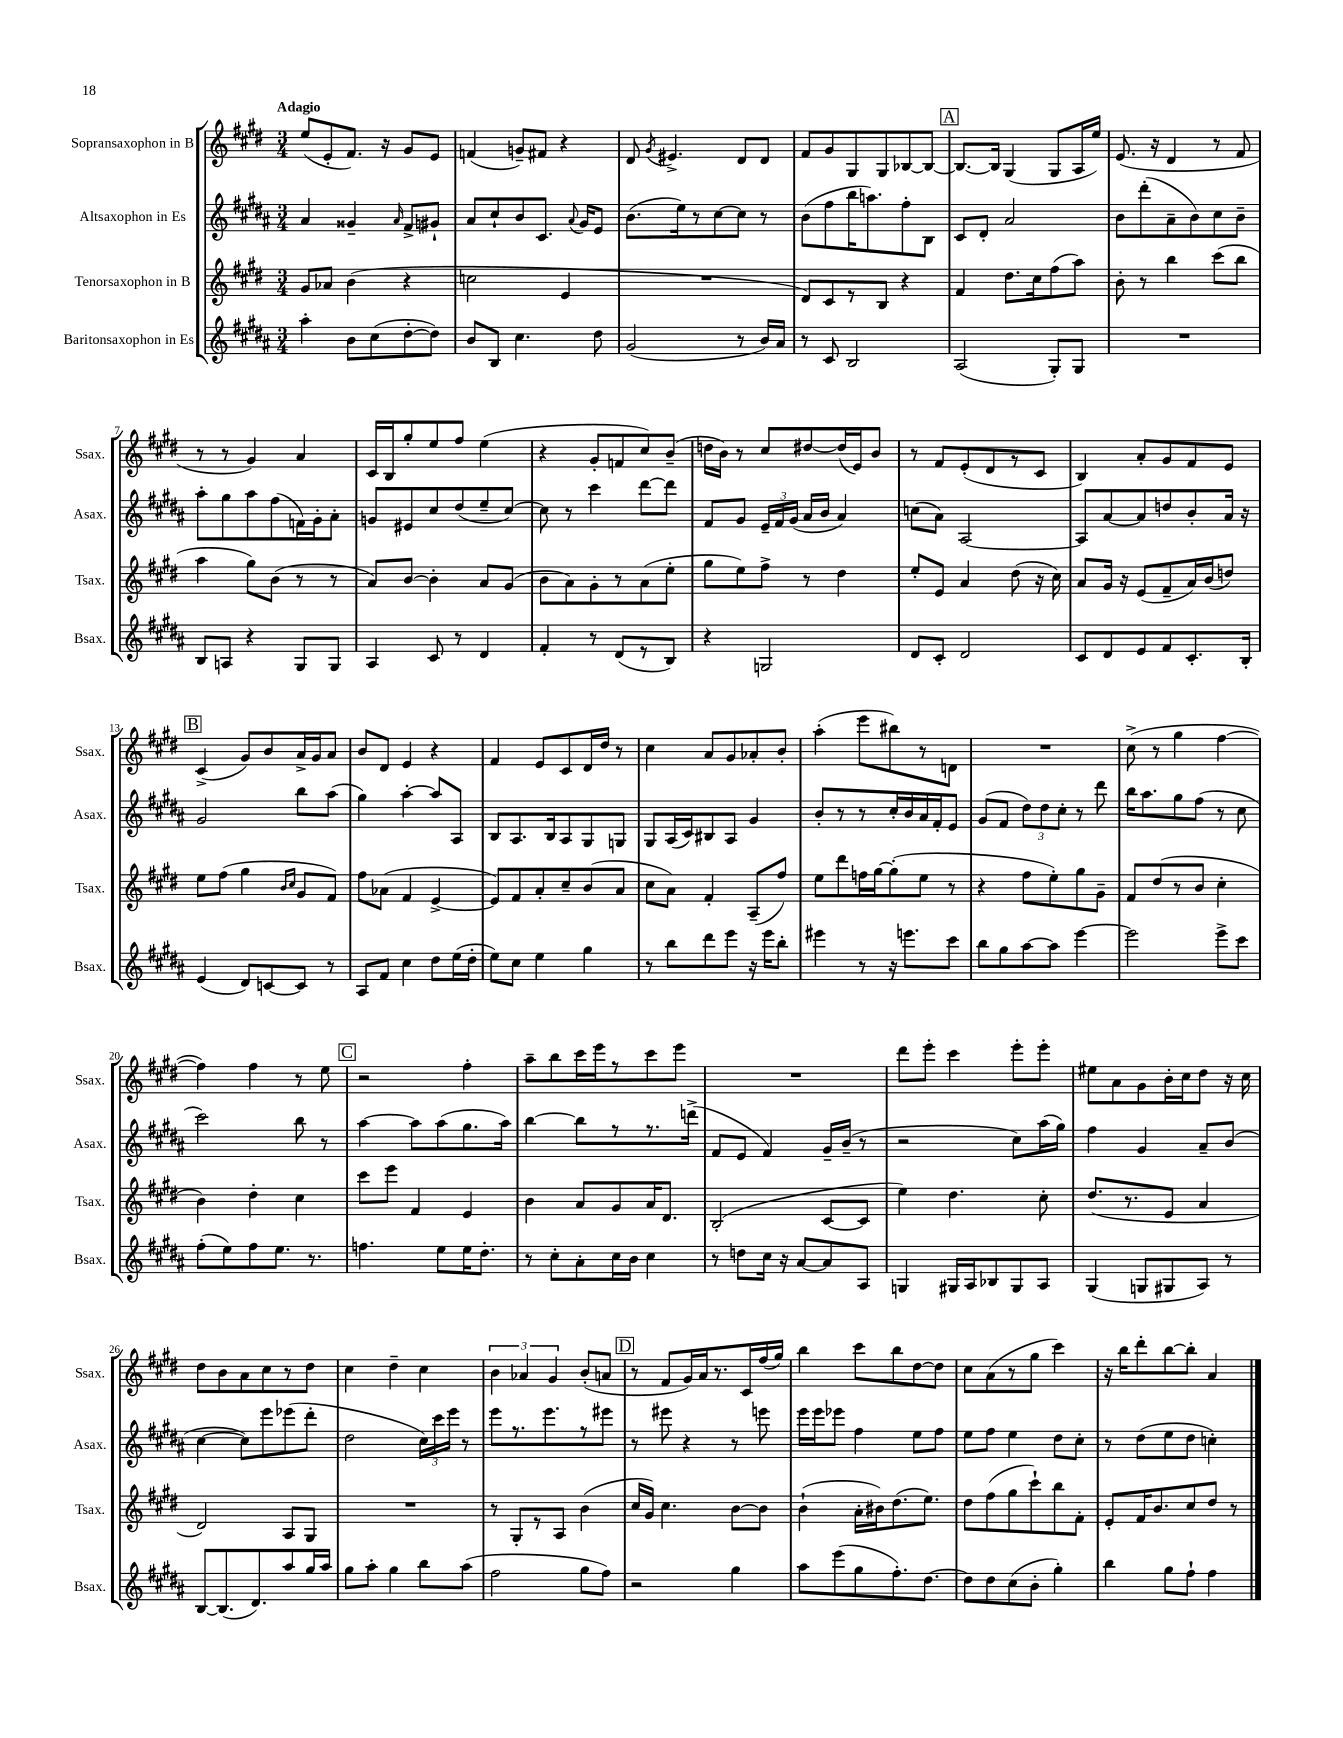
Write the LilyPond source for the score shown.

<<
\new StaffGroup <<
\new Staff = "s0" \with { instrumentName = "Sopransaxophon in B" shortInstrumentName = "Ssax." } {
    \clef treble \key e \major \numericTimeSignature \time 3/4 \tempo "Adagio"
    \autoBeamOff e''8[( e'8-. fis'8.]) r16 gis'8[ e'8] |
    f'4( g'8[--) fis'8] r4 |
    dis'8 \acciaccatura { gis'8 } eis'4.-> dis'8[ dis'8] |
    fis'8[ gis'8 gis8 gis8 bes8~ bes8]~ |
    \mark \markup { \box "A" } bes8.[~ bes16] gis4( gis8[ a16 e''16]) |
    e'8.( r16 dis'4 r8 fis'8 |
    r8 r8 gis'4) a'4 |
    cis'16[ b16 gis''8-. e''8 fis''8] e''4( |
    r4 gis'8[-. f'8 cis''8) b'8]--( |
    d''16[ b'16]) r8 cis''8[ dis''8~ dis''16( e'16) b'8] |
    r8 fis'8[ e'8-.( dis'8 r8 cis'8] |
    b4) a'8[-. gis'8 fis'8 e'8] |
    \mark \markup { \box "B" } cis'4->( gis'8[) b'8 a'16-> gis'16 a'8] |
    b'8[ dis'8] e'4 r4 |
    fis'4 e'8[ cis'8 dis'16 dis''16] r8 |
    cis''4 a'8[ gis'8 aes'8-. b'8]-. |
    a''4-.( e'''8[ bis''8) r8 d'8] |
    R2. |
    cis''8->( r8 gis''4 fis''4~ |
    fis''4) fis''4 r8 e''8 |
    \mark \markup { \box "C" } r2 fis''4-. |
    a''8[-- b''8 cis'''16 e'''16 r8 cis'''8 e'''8] |
    R2. |
    dis'''8[ e'''8]-. cis'''4 e'''8[-. e'''8]-. |
    eis''8[ a'8 gis'8 b'16-. cis''16 dis''8] r16 cis''16 |
    dis''8[ b'8 a'8 cis''8 r8 dis''8] |
    cis''4 dis''4-- cis''4 |
    \tuplet 3/2 { b'4 aes'4 gis'4 } b'8[-.( a'8] |
    \mark \markup { \box "D" } r8 fis'8[ gis'16) a'16 r8. cis'16 fis''16( gis''16]) |
    b''4 cis'''8[ b''8 dis''8~ dis''8] |
    cis''8[ a'8( r8 gis''8] cis'''4) |
    r16 b''16[ dis'''8-. b''8~ b''8]-. a'4 \bar "|." |
}
\new Staff = "s1" \with { instrumentName = "Altsaxophon in Es" shortInstrumentName = "Asax." } {
    \clef treble \key b \major \numericTimeSignature \time 3/4
    \autoBeamOff ais'4 gisis'4-- \grace { ais'16 } fis'8[-> gis'8]-! |
    ais'8[ cis''8-! b'8 cis'8.] \appoggiatura { ais'8 } gis'16[ e'8] |
    b'8.[( e''16) r8 cis''8~ cis''8] r8 |
    b'8[( fis''8 b''16 a''8.) fis''8-. b8] |
    \mark \markup { \box "A" } cis'8[ dis'8]-. ais'2 |
    b'8[ dis'''8-.( ais'8-- b'8) cis''8 b'8]-- |
    ais''8[-. gis''8 ais''8 fis''8( f'16) gis'16-. ais'8]-. |
    g'8[ eis'8 cis''8 dis''8( e''8-- cis''8]~) |
    cis''8 r8 cis'''4 dis'''8[~ dis'''8] |
    fis'8[ gis'8] \tuplet 3/2 { e'16[-- fis'16 gis'16]( } ais'16[ b'16] ais'4) |
    c''8[( ais'8]) ais2~ |
    ais8[ ais'8~ ais'8 d''8 b'8-. ais'16] r16 |
    \mark \markup { \box "B" } gis'2 b''8[ ais''8]( |
    gis''4) ais''4~-. ais''8[ ais8] |
    b8[ ais8. b16 ais8 gis8 g8] |
    gis8[ ais16( cis'16) bis8 ais8] gis'4 |
    b'8[-. r8 r8 cis''16-. b'16 ais'16 fis'16-. e'8] |
    gis'8[( fis'8] \tuplet 3/2 { dis''8[) dis''8 cis''8]-. } r8 dis'''8 |
    b''16[ ais''8. gis''8 fis''8]( r8 cis''8 |
    cis'''2) b''8 r8 |
    \mark \markup { \box "C" } ais''4~ ais''8[ ais''8( gis''8. ais''16]) |
    b''4~ b''8[ r8 r8. d'''16]->( |
    fis'8[ e'8] fis'4) gis'16[-- b'16]--( r8 |
    r2 cis''8[) ais''16( gis''16]) |
    fis''4 gis'4 ais'8[-- b'8]( |
    cis''4~ cis''8[) e'''8 ees'''8( dis'''8]-. |
    dis''2 \tuplet 3/2 { cis''16[) cis'''16 e'''16] } r8 |
    e'''8[ r8. e'''8. r8 eis'''8] |
    \mark \markup { \box "D" } r8 eis'''8 r4 r8 e'''8 |
    e'''16[ e'''16 ees'''8] fis''4 e''8[ fis''8] |
    e''8[ fis''8] e''4 dis''8[ cis''8]-. |
    r8 dis''8[( e''8 dis''8] c''4-.) \bar "|." |
}
\new Staff = "s2" \with { instrumentName = "Tenorsaxophon in B" shortInstrumentName = "Tsax." } {
    \clef treble \key e \major \numericTimeSignature \time 3/4
    \autoBeamOff gis'8[ aes'8] b'4( r4 |
    c''2 e'4 |
    R2. |
    dis'8[) cis'8 r8 b8] r4 |
    \mark \markup { \box "A" } fis'4 dis''8.[ cis''16 fis''8( a''8]) |
    b'8-. r8 b''4 cis'''8[( b''8] |
    a''4 gis''8[) b'8]( r8 r8 |
    a'8[) b'8]~ b'4-. a'8[ gis'8]( |
    b'8[ a'8) gis'8-. r8 a'8( e''8]-. |
    gis''8[ e''8) fis''8]-> r8 dis''4 |
    e''8[-. e'8] a'4 dis''8( r16 cis''16) |
    a'8[ gis'16] r16 e'8[( fis'8-- a'16) b'16( d''8]) |
    \mark \markup { \box "B" } e''8[ fis''8]( gis''4 \grace { b'16[ cis''16] } gis'8[ fis'8]) |
    fis''8[ aes'8]( fis'4 e'4~-> |
    e'8[) fis'8 a'8-. cis''8-- b'8( a'8] |
    cis''8[ a'8]) fis'4-. a8[--( fis''8]) |
    e''8[ dis'''8 f''16 gis''16~ gis''8-.( e''8] r8 |
    r4 fis''8[ e''8-.) gis''8 gis'8]-- |
    fis'8[ dis''8( r8 b'8] cis''4-. |
    b'4) dis''4-. cis''4 |
    \mark \markup { \box "C" } cis'''8[ e'''8] fis'4 e'4 |
    b'4 a'8[ gis'8 a'16 dis'8.] |
    b2-.( cis'8[~ cis'8] |
    e''4) dis''4. cis''8-. |
    dis''8.[( r8. e'8] a'4 |
    dis'2) a8[ gis8] |
    R2. |
    r8 gis8[-. r8 a8] b'4( |
    \mark \markup { \box "D" } cis''16[ gis'16]) cis''4. b'8[~ b'8] |
    b'4-!( a'16[-. bis'16) dis''8.( e''8.]) |
    dis''8[ fis''8( gis''8 cis'''8-!) b''8 fis'8]-. |
    e'8[-. fis'16 b'8. cis''8 dis''8] r8 \bar "|." |
}
\new Staff = "s3" \with { instrumentName = "Baritonsaxophon in Es" shortInstrumentName = "Bsax." } {
    \clef treble \key b \major \numericTimeSignature \time 3/4
    \autoBeamOff ais''4-. b'8[ cis''8( dis''8~-. dis''8]) |
    b'8[ b8] cis''4. dis''8 |
    gis'2( r8 b'16[) ais'16] |
    r8 cis'8 b2 |
    \mark \markup { \box "A" } ais2( gis8[-.) gis8] |
    R2. |
    b8[ a8] r4 gis8[ gis8] |
    ais4 cis'8 r8 dis'4 |
    fis'4-. r8 dis'8[( r8 b8]) |
    r4 g2 |
    dis'8[ cis'8]-. dis'2 |
    cis'8[ dis'8 e'8 fis'8 cis'8.-. b16]-. |
    \mark \markup { \box "B" } e'4( dis'8[) c'8~ c'8] r8 |
    ais8[ fis'8] cis''4 dis''8[ e''16( dis''16]-. |
    e''8[) cis''8] e''4 gis''4 |
    r8 b''8[ dis'''8 e'''8] r16 e'''16[ b''8]-. |
    eis'''4 r8 r16 e'''8.[ cis'''8] |
    b''8[ gis''8 ais''8~ ais''8] e'''4~ |
    e'''2 e'''8[-> cis'''8] |
    fis''8[-.( e''8) fis''8 e''8.] r8. |
    \mark \markup { \box "C" } f''4. e''8[ e''16 dis''8.]-. |
    r8 cis''8[-. ais'8-. cis''16 b'16] cis''4 |
    r8 d''8[ cis''16] r16 ais'8[~ ais'8 ais8] |
    g4 gis16[ ais16 bes8 gis8 ais8] |
    gis4( g8[ gis8 ais8]) r8 |
    b8[~ b8.( dis'8.) ais''8 gis''16 ais''16] |
    gis''8[ ais''8]-. gis''4 b''8[ ais''8]( |
    fis''2 gis''8[ fis''8]) |
    \mark \markup { \box "D" } r2 gis''4 |
    ais''8[ e'''8( gis''8 fis''8.-.) dis''8.]~ |
    dis''8[ dis''8 cis''8( b'8]-. gis''4-.) |
    b''4 gis''8[ fis''8]-! fis''4 \bar "|." |
}
>>
>>
